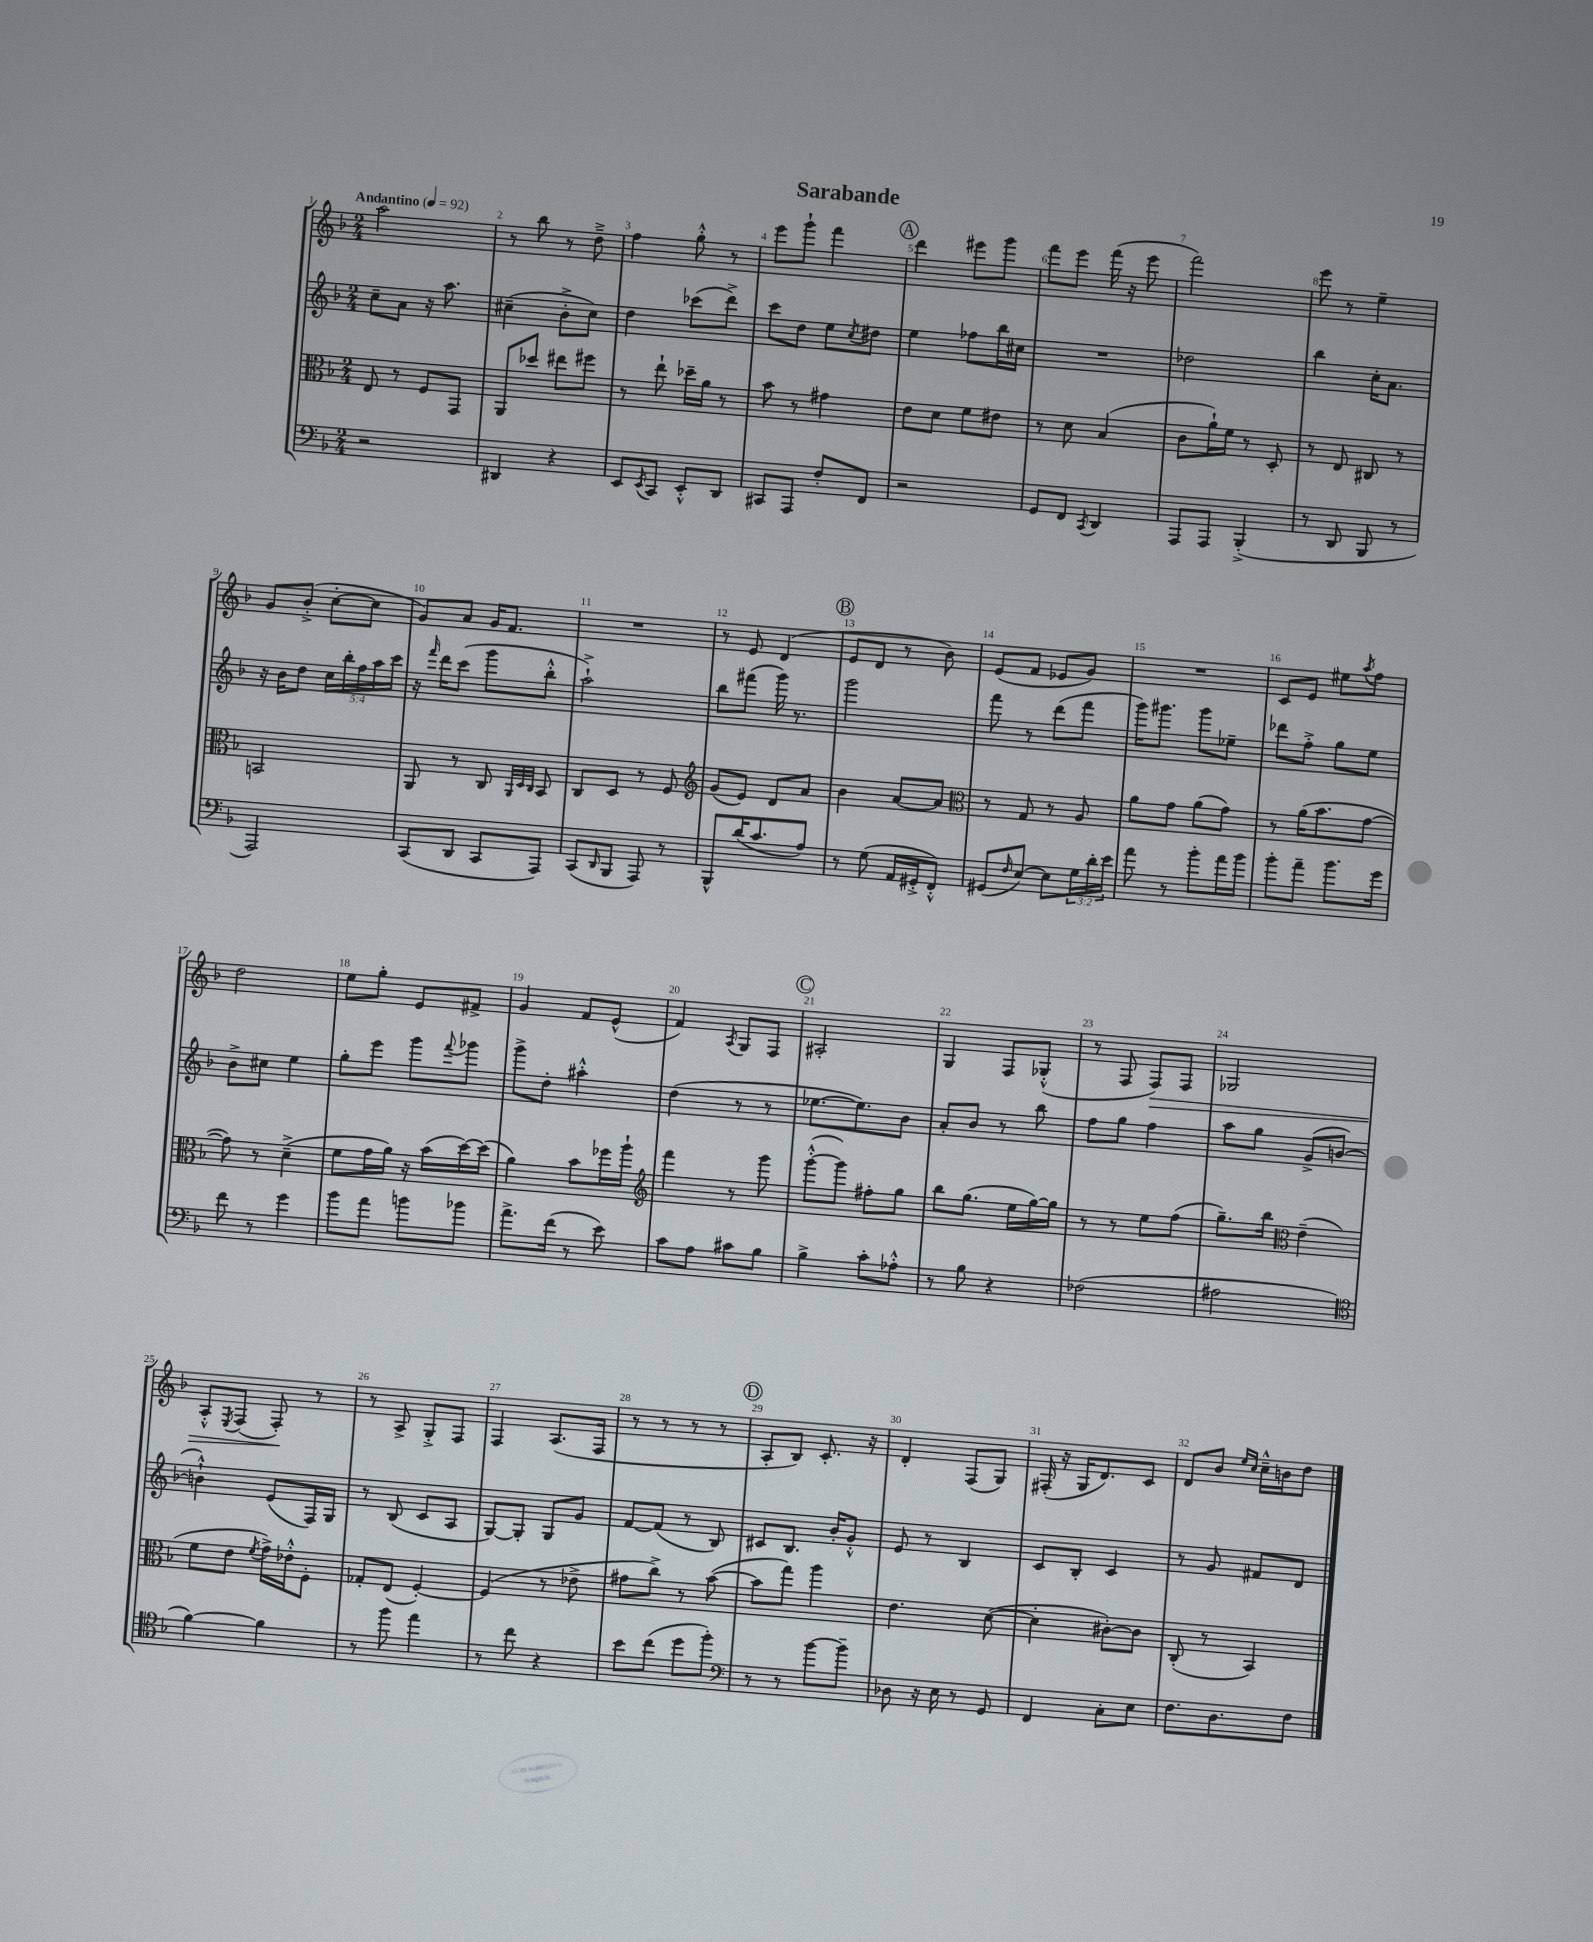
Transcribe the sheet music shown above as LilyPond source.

\header { title = "Sarabande" }
<<
\new StaffGroup <<
\new Staff = "s0" {
    \clef treble \key f \major \numericTimeSignature \time 2/4 \tempo "Andantino" 4 = 92
    a''2 |
    r8 bes''8 r8 d''8---> |
    f''4 g''8-.-^ r8 |
    e'''8 g'''8-! f'''4 |
    \mark \markup { \circle "A" } d'''4 eis'''8 g'''8 |
    f'''8 e'''8 f'''16( r16 e'''8 |
    f'''2) |
    e'''8 r8 e''4-- |
    g'8 bes'8-.->( c''8~-. c''8 |
    g'8) a'8 g'16 f'8. |
    R2 |
    r8 e'8 d'4( |
    \mark \markup { \circle "B" } e'8 d'8 r8 bes'8) |
    e'8( f'8 ees'8 g'8) |
    R2 |
    c'8 e'8 eis''8 \acciaccatura { a''8 } f''8 |
    d''2 |
    e''8 g''8-. e'8 fis'8-> |
    g'4 f'8 e'8-^( |
    f'4) \acciaccatura { a8 } g8 f8 |
    \mark \markup { \circle "C" } ais2-. |
    g4 f8 ges8-.-^( |
    r8 f8 f8\>) f8 |
    ges2 |
    a8-.-^ \acciaccatura { e8 } f8( f8-.\!) r8 |
    r8 a8-> g8-.-> f8 |
    f4 a8.( f16 |
    r8 r8 r8 r8 |
    \mark \markup { \circle "D" } a8-. bes8) c'8.-. r16 |
    d'4-. f8( g8) |
    fis16-.( r16 g16 d'8.) c'8 |
    d'8 bes'8 \grace { e''16 c''16 } c''16---^ b'16 d''8 \bar "|." |
}
\new Staff = "s1" {
    \clef treble \key f \major \numericTimeSignature \time 2/4 \override Staff.TupletNumber.text = #tuplet-number::calc-fraction-text
    c''8-- a'8 r16 a''8. |
    cis''4--( bes'8-.-> cis''8) |
    d''4 ces'''8( d'''8->) |
    c'''8 d''8 e''8 \acciaccatura { c''8 } dis''8 |
    \mark \markup { \circle "A" } e''4 fes''8 bes''16 cis''16 |
    R2 |
    des''2 |
    bes''4 c''16-. a'8. |
    r16 bes'16 d''8 \tuplet 5/4 { c''16 bes''16-. f''16 a''16 c'''16 } |
    r16 \grace { f'''16 } d'''16 c'''8( g'''8 bes''8-.-^ |
    a''2-!->) |
    bes''8 fis'''8( g'''16) r8. |
    \mark \markup { \circle "B" } g'''2 |
    f'''8 r8 d'''8( f'''8 |
    g'''16) gis'''8. gis'''8 ees''8-- |
    des'''8 f''8-.-> g''8 e''8 |
    bes'8-> cis''8 e''4 |
    g''8-. e'''8 g'''8 \appoggiatura { f'''8 } ges'''8 |
    g'''8-> d''8-. ais''4-.-^ |
    d''4( r8 r8 |
    \mark \markup { \circle "C" } ees''8.~ ees''8.) bes'8 |
    a'8-. bes'8 r8 bes''8 |
    f''8 g''8 f''4 |
    a''8 g''8 g'8->( b'8~ |
    b'4-!-^) e'8( f16) g16 |
    r8 bes8( c'8 a8 |
    g8~) g8-. g8 g'8 |
    f'8~ f'8( r8 bes8) |
    \mark \markup { \circle "D" } cis'8 bes8. bes'16-. g'8-.-^ |
    e'8 r8 bes4 |
    c'8 bes8-. c'4 |
    r8 g'8 fis'8 d'8 \bar "|." |
}
\new Staff = "s2" {
    \clef alto \key f \major \numericTimeSignature \time 2/4
    e8 r8 f8 g,8 |
    a,8 des''8 eis''8 fis''8 |
    r8 e''8-! des''16-- a'16 r8 |
    bes'8 r8 gis'4 |
    \mark \markup { \circle "A" } e'8 d'8 f'8 eis'8 |
    r8 d'8 bes4( |
    c'8 a'16-!) f'16 r8 d8-. |
    r8 e8 cis8 r8 |
    b,2 |
    a,8 r8 c8 \grace { a,32 d32 c32 } bes,8 |
    c8 d8 r8 f8 |
    \clef treble g'8( e'8) d'8 a'8 |
    \mark \markup { \circle "B" } bes'4 a'8~ a'8 |
    \clef alto r8 g8 r8 a8 |
    a'8 g'8 a'8( g'8) |
    r8 a'16( bes'8. g'8~ |
    g'8) r8 d'4--->( |
    f'8 g'16 a'16) r16 bes'16( d''16~) d''16( |
    a'4) bes'8 fes''16 a''16-! |
    \clef treble f'''4 r8 g'''8 |
    \mark \markup { \circle "C" } g'''8~-.-^( g'''8) fis''8-. g''8 |
    bes''8 g''8.( e''16 g''16~) g''16 |
    r8 r8 e''8 f''8( |
    g''8.--) bes''16 \clef alto e'4--( |
    f'8 e'8 \acciaccatura { f'8 } g'16->) ees'16-.-^ f8-. |
    ges8-. e8( f4~-.) |
    f4( r8 ees'8-> |
    gis'8 c''8->) r8 bes'8~( |
    \mark \markup { \circle "D" } bes'8 g''8) a''4 |
    e'4. d'8~( |
    d'4-. cis'8~-.) cis'8 |
    c8-.( r8 bes,4) \bar "|." |
}
\new Staff = "s3" {
    \clef bass \key f \major \numericTimeSignature \time 2/4 \override Staff.TupletNumber.text = #tuplet-number::calc-fraction-text
    r2 |
    dis,4 r4 |
    e,8 \acciaccatura { e,8 } c,8 e,8-.-^ d,8 |
    cis,8 a,,8 f8-. f,8 |
    \mark \markup { \circle "A" } r2 |
    g,8 f,8 \acciaccatura { c,8 } d,4 |
    a,,8 a,,8 bes,,4-.->( |
    r8 d,8 bes,,8 r8 |
    a,,2) |
    c,8( d,8 c,8 a,,8) |
    c,8( \grace { d,16 } bes,,8 a,,8) r8 |
    bes,,8-^ d'16( c'8. a8) |
    \mark \markup { \circle "B" } r8 g8( a,16 gis,16-.-> f,8-.-^) |
    gis,8( \grace { f16 } e8~) e8 \tuplet 3/2 { g16 d'16-. e'16 } |
    a'8 r8 bes'8-. a'16 bes'16 |
    bes'8-. a'8-- bes'8. g'16 |
    f'8 r8 g'4 |
    bes'8 a'8 b'8 bes'8 |
    a'8.-> f'16( r8 e'8) |
    c'8 a8 cis'8 bes8 |
    \mark \markup { \circle "C" } bes4-> c'8-. aes8-.-^ |
    r8 bes8 r4 |
    fes2( |
    ais2 |
    \clef tenor f'4~) f'4 |
    r8 f''8 e''4 |
    r8 c''8 r4 |
    bes'8 c''8( d''8 f''8-.) |
    \mark \markup { \circle "D" } \clef bass r8 r8 bes'8~ bes'8-- |
    des8 r16 e16 r8 g,8 |
    f,4 c8-. e8 |
    f8. d8. f8 \bar "|." |
}
>>
>>
\layout { \context { \Score \override BarNumber.break-visibility = ##(#f #t #t) barNumberVisibility = #all-bar-numbers-visible } }
